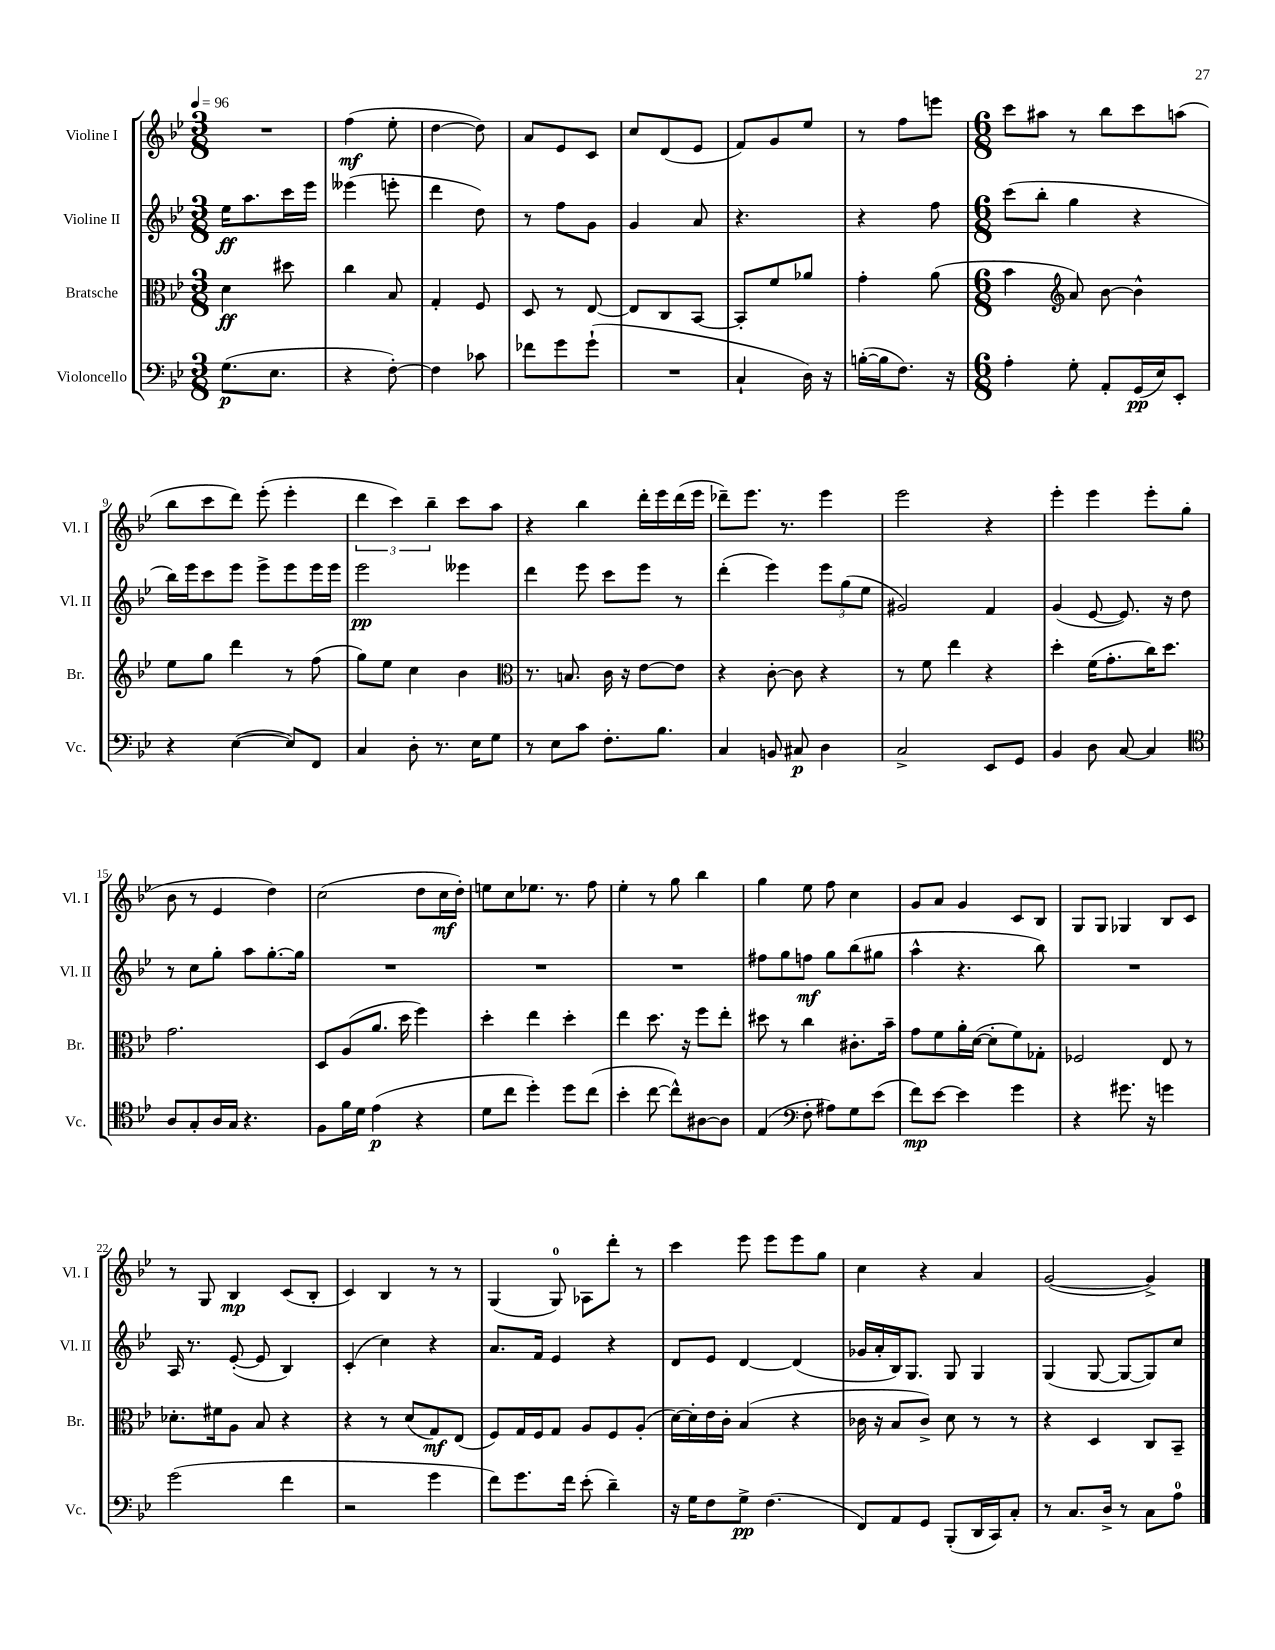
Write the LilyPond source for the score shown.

<<
\new StaffGroup <<
\new Staff = "s0" \with { instrumentName = "Violine I" shortInstrumentName = "Vl. I" } {
    \clef treble \key bes \major \numericTimeSignature \time 3/8 \tempo 4 = 96
    R4. |
    f''4\mf( ees''8-. |
    d''4~ d''8) |
    a'8 ees'8 c'8 |
    c''8 d'8( ees'8 |
    f'8) g'8 ees''8 |
    r8 f''8 e'''8 |
    \numericTimeSignature \time 6/8 c'''8 ais''8 r8 bes''8 c'''8 a''8( |
    bes''8 c'''8 d'''8) ees'''8-.( ees'''4-. |
    \tuplet 3/2 { d'''4 c'''4) bes''4-- } c'''8 a''8 |
    r4 bes''4 d'''16-. ees'''16 d'''16( ees'''16 |
    des'''8--) ees'''8. r8. ees'''4 |
    ees'''2 r4 |
    ees'''4-. ees'''4 ees'''8-. g''8( |
    bes'8 r8 ees'4 d''4) |
    c''2( d''8 c''16\mf d''16-.) |
    e''8 c''8 ees''8. r8. f''8 |
    ees''4-. r8 g''8 bes''4 |
    g''4 ees''8 f''8 c''4 |
    g'8 a'8 g'4 c'8 bes8 |
    g8 g8 ges4 bes8 c'8 |
    r8 g8 bes4\mp c'8( bes8-. |
    c'4) bes4 r8 r8 |
    g4( g8-0) aes8 d'''8-. r8 |
    c'''4 ees'''8 ees'''8 ees'''8 g''8 |
    c''4 r4 a'4 |
    g'2~( g'4->) \bar "|." |
}
\new Staff = "s1" \with { instrumentName = "Violine II" shortInstrumentName = "Vl. II" } {
    \clef treble \key bes \major \numericTimeSignature \time 3/8
    ees''16\ff a''8. c'''16 ees'''16 |
    eeses'''4( e'''8-. |
    d'''4 d''8) |
    r8 f''8 g'8 |
    g'4 a'8 |
    r4. |
    r4 f''8 |
    \numericTimeSignature \time 6/8 c'''8( bes''8-. g''4 r4 |
    bes''16) ees'''16 c'''8 ees'''8 ees'''8-> ees'''8 ees'''16 ees'''16 |
    ees'''2\pp eeses'''4 |
    d'''4 ees'''8 c'''8 ees'''8 r8 |
    d'''4-.( ees'''4) \tuplet 3/2 { ees'''8 g''8( ees''8 } |
    gis'2) f'4 |
    g'4( ees'8~ ees'8.) r16 d''8 |
    r8 c''8 g''8-. a''8 g''8.~-. g''16 |
    R2. |
    R2. |
    R2. |
    fis''8 g''8 f''8\mf g''8 bes''8( gis''8 |
    a''4-^ r4. bes''8) |
    R2. |
    a16 r8. ees'8~-.( ees'8 bes4) |
    c'4-.( c''4) r4 |
    a'8. f'16 ees'4 r4 |
    d'8 ees'8 d'4~ d'4( |
    ges'16 a'16-. bes16) g8. g8 g4 |
    g4( g8~ g8~ g8) c''8 \bar "|." |
}
\new Staff = "s2" \with { instrumentName = "Bratsche" shortInstrumentName = "Br." } {
    \clef alto \key bes \major \numericTimeSignature \time 3/8
    d'4\ff dis''8 |
    c''4 bes8 |
    g4-. f8 |
    d8 r8 ees8~ |
    ees8 c8 bes,8~ |
    bes,8-. f'8 aes'8 |
    g'4-. a'8( |
    \numericTimeSignature \time 6/8 bes'4 \clef treble a'8) bes'8~ bes'4-^ |
    ees''8 g''8 d'''4 r8 f''8( |
    g''8) ees''8 c''4 bes'4 |
    \clef alto r8. b8. c'16 r16 ees'8~ ees'8 |
    r4 c'8~-. c'8 r4 |
    r8 f'8 ees''4 r4 |
    d''4-. f'16( g'8.-. c''16) d''8. |
    g'2. |
    d8 a8( a'8. d''16 f''4) |
    d''4-. ees''4 d''4-. |
    ees''4 d''8. r16 f''8 ees''8-. |
    dis''8 r8 c''4 cis'8.-. bes'16-- |
    g'8 f'8 a'16-. d'16~( d'8-. f'8) ges8-. |
    fes2 ees8 r8 |
    des'8.-. fis'16 a8 bes8 r4 |
    r4 r8 d'8( g8\mf) ees8( |
    f8) g16 f16 g8 a8 f8 a8-.( |
    d'16~) d'16-. ees'16 c'16-. bes4( r4 |
    ces'16 r16 bes8 ces'8->) d'8 r8 r8 |
    r4 d4 c8 bes,8-- \bar "|." |
}
\new Staff = "s3" \with { instrumentName = "Violoncello" shortInstrumentName = "Vc." } {
    \clef bass \key bes \major \numericTimeSignature \time 3/8
    g8.\p( ees8. |
    r4 f8~-.) |
    f4 ces'8 |
    fes'8 g'8 g'8-!( |
    R4. |
    c4-! d16) r16 |
    b16~-.( b16 f8.) r16 |
    \numericTimeSignature \time 6/8 a4-. g8-. a,8-. g,16\pp( ees16) ees,8-. |
    r4 ees4~( ees8) f,8 |
    c4 d8-. r8. ees16 g8 |
    r8 ees8 c'8 f8.-. bes8. |
    c4 b,8 cis8\p d4 |
    c2-> ees,8 g,8 |
    bes,4 d8 c8~ c4 |
    \clef tenor a8 g8-. a16 g16 r4. |
    f8 f'16 d'16 ees'4\p( r4 |
    d'8 c''8 d''4-.) d''8 c''8( |
    bes'4-. c''8~ c''8-^) ais8~ ais8 |
    ees4( \clef bass f8-. ais8) g8 ees'8( |
    f'8\mp) ees'8~ ees'4 g'4 |
    r4 gis'8. r16 g'4 |
    g'2( f'4 |
    r2 g'4 |
    f'8) g'8. f'16 ees'8-.( d'4--) |
    r16 g16 f8 g8->\pp f4.( |
    f,8) a,8 g,8 bes,,8-.( d,16 c,16) c8-. |
    r8 c8. d16-> r8 c8 a8-0 \bar "|." |
}
>>
>>
